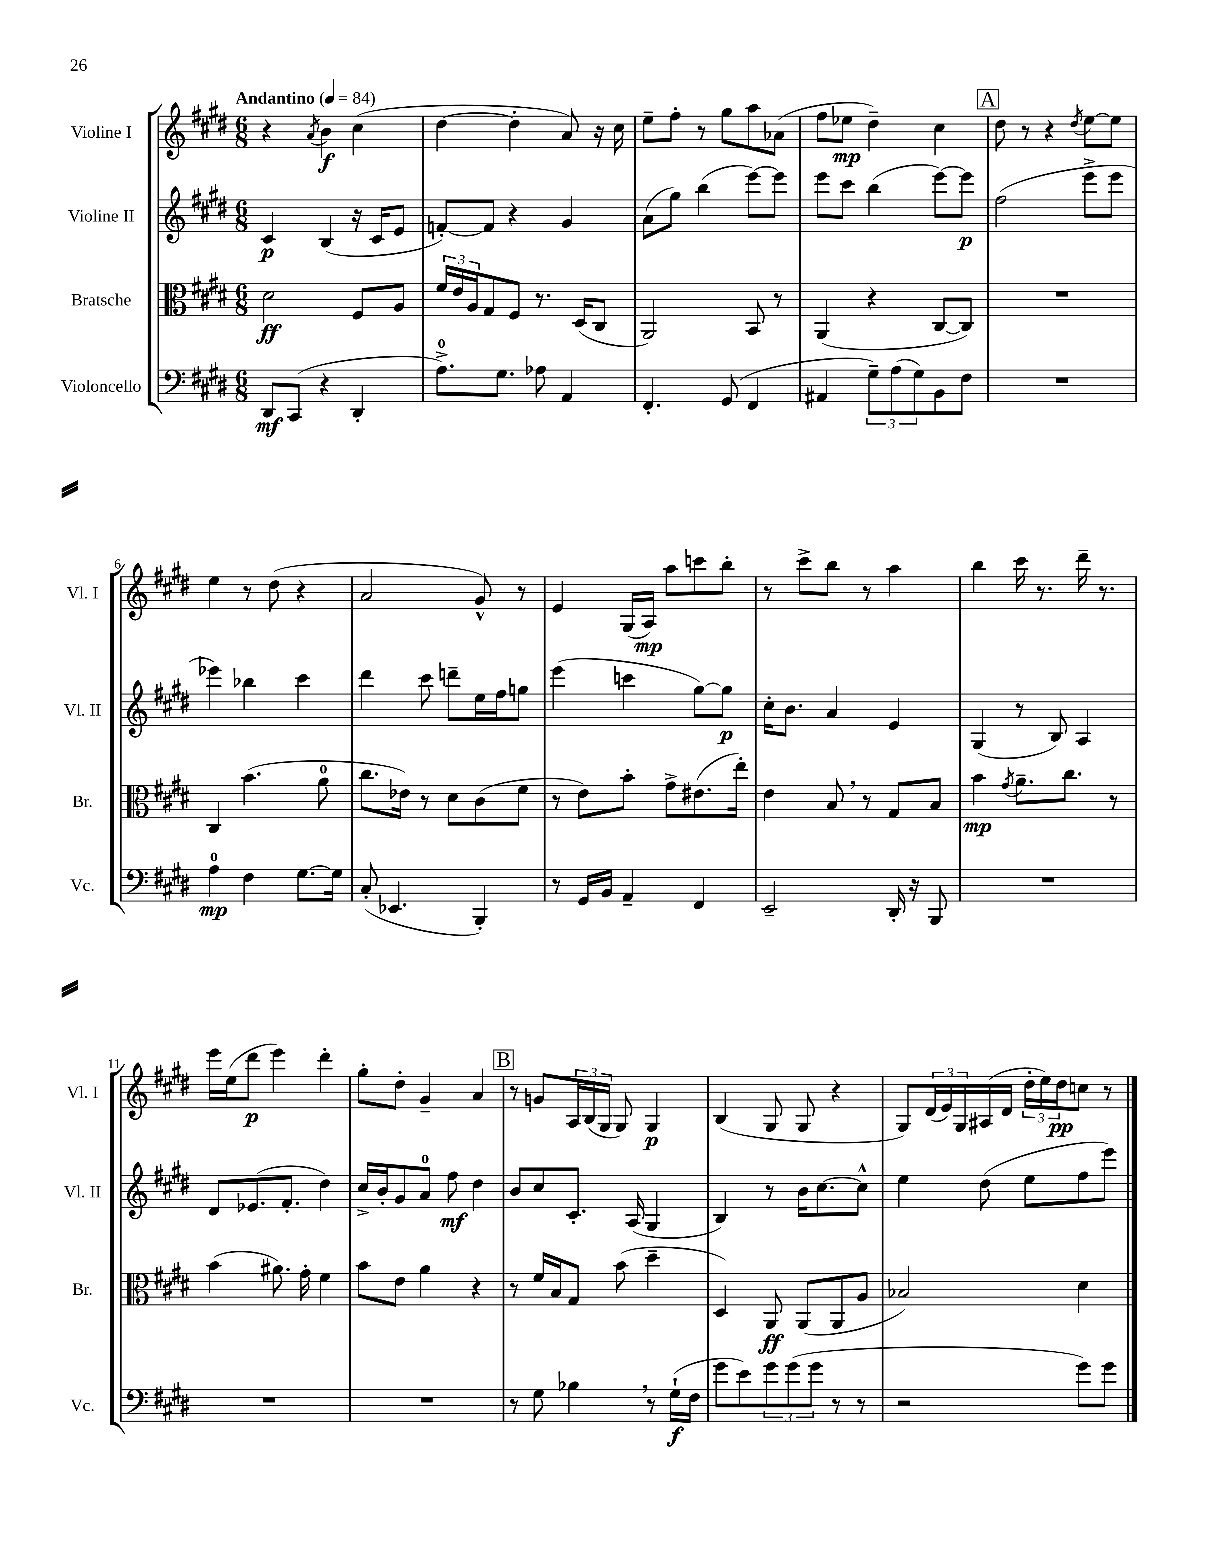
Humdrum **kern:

**kern	**kern	**kern	**kern
*staff4	*staff3	*staff2	*staff1
*clefF4	*clefC3	*clefG2	*clefG2
*k[f#c#g#d#]	*k[f#c#g#d#]	*k[f#c#g#d#]	*k[f#c#g#d#]
*M6/8	*M6/8	*M6/8	*M6/8
*MM84	*MM84	*MM84	*MM84
8DD#	2d#	4c#	4r
(8CC#	.	.	.
.	.	.	8qa
4r	.	(4B	4b
4DD#'	8F#	16r	(4cc#
.	.	16c#	.
.	8A	8e	.
=	=	=	=
8.A^)	24f#	[8f')	[4dd#
.	24e	.	.
.	24A	.	.
.	8G#	8f]	.
8.G#	.	.	.
.	8F#	4r	4dd#']
8A-	8.r	.	.
4AA	.	4g#	8a)
.	(16D#	.	.
.	8C#	.	16r
.	.	.	16cc#
=	=	=	=
4.FF#'	2AA)	(8a	8ee~
.	.	8gg#)	8ff#'
.	.	(4bb	8r
(8GG#	.	.	8gg#
4FF#	8BB	[8eee)	8aa
.	8r	8eee]	(8a-
=	=	=	=
4AA#	(4AA	8eee	8ff#
.	.	8ccc#	8ee-
12G#~)	4r	(4bb	4dd#~)
(12A	.	.	.
12G#)	.	.	.
8BB	[8C#	[8eee)	4cc#
8F#	8C#])	8eee]	.
=	=	=	=
2.r	2.r	(2ff#	8dd#
.	.	.	8r
.	.	.	4r
.	.	.	8qdd#
.	.	8eee^	[8ee
.	.	8eee	8ee]
=	=	=	=
4A	4C#	4eee-)	4ee
4F#	(4.b	4bb-	8r
.	.	.	(8dd#
[8.G#	.	4ccc#	4r
.	8a	.	.
16G#]	.	.	.
=	=	=	=
(8C#'	8.cc#	4ddd#	2a
4.EE-	.	.	.
.	16e-)	.	.
.	8r	8ccc#	.
.	8d#	8ddd~	.
4BBB')	(8c#	16ee	8g#^^)
.	.	16ff#	.
.	8f#	8gg	8r
=	=	=	=
8r	8r	(4eee	4e
16GG#	8e)	.	.
16BB	.	.	.
4AA~	8b'	4ccc	(16G#
.	.	.	16A)
.	8g#^	.	8aa
4FF#	(8.e#	[8gg#)	8ccc
.	.	8gg#]	8bb'
.	16ee')	.	.
=	=	=	=
2EE~	4e	16cc#'	8r
.	.	8.b	.
.	.	.	8ccc#^
.	8B	4a	8bb
.	8r	.	8r
16DD#'	8G#	4e	4aa
16r	.	.	.
8BBB	8B	.	.
=	=	=	=
2.r	4b	(4G#	4bb
.	8qg#	.	.
.	8.a~	8r	16ccc#
.	.	.	8.r
.	.	8B)	.
.	8.cc#	.	.
.	.	4A	16ddd#~
.	.	.	8.r
.	8r	.	.
=	=	=	=
2.r	(4b	8d#	16eee
.	.	.	(16ee
.	.	(8.e-	8ddd#
.	8.a#)	.	4eee)
.	.	8.f#'	.
.	16g#'	.	.
.	4f#	4dd#)	4ddd#'
=	=	=	=
2.r	8b	16cc#^	8gg#'
.	.	16b'	.
.	8e	8g#	8dd#'
.	4a	8a	4g#~
.	.	8ff#	.
.	4r	4dd#	4a
=	=	=	=
8r	8r	8b	8r
8G#	16f#	8cc#	8g
.	16B	.	.
4B-	8G#	8.c#'	24A
.	.	.	(24B
.	.	.	24G#
.	(8b	.	8G#)
.	.	(16A	.
8r	4dd#~	4G#	4G#
(16G#`	.	.	.
16F#	.	.	.
=	=	=	=
8g#	4D#)	4B)	(4B
8e)	.	.	.
12g#	8AA	8r	8G#
(12g#	.	.	.
.	(8AA	16b	8G#
12g#	.	.	.
.	.	[8.cc#	.
8r	8AA	.	4r
8r	8A	8cc#^^]	.
=	=	=	=
2r	2B-)	4ee	8G#)
.	.	.	(24d#
.	.	.	24e)
.	.	.	24G#
.	.	(8dd#	(16A#
.	.	.	16d#
.	.	8ee	24dd#'
.	.	.	24ee)
.	.	.	24dd#
8g#)	4d#	8ff#	8cc
8g#	.	8eee)	8r
==	==	==	==
*-	*-	*-	*-
